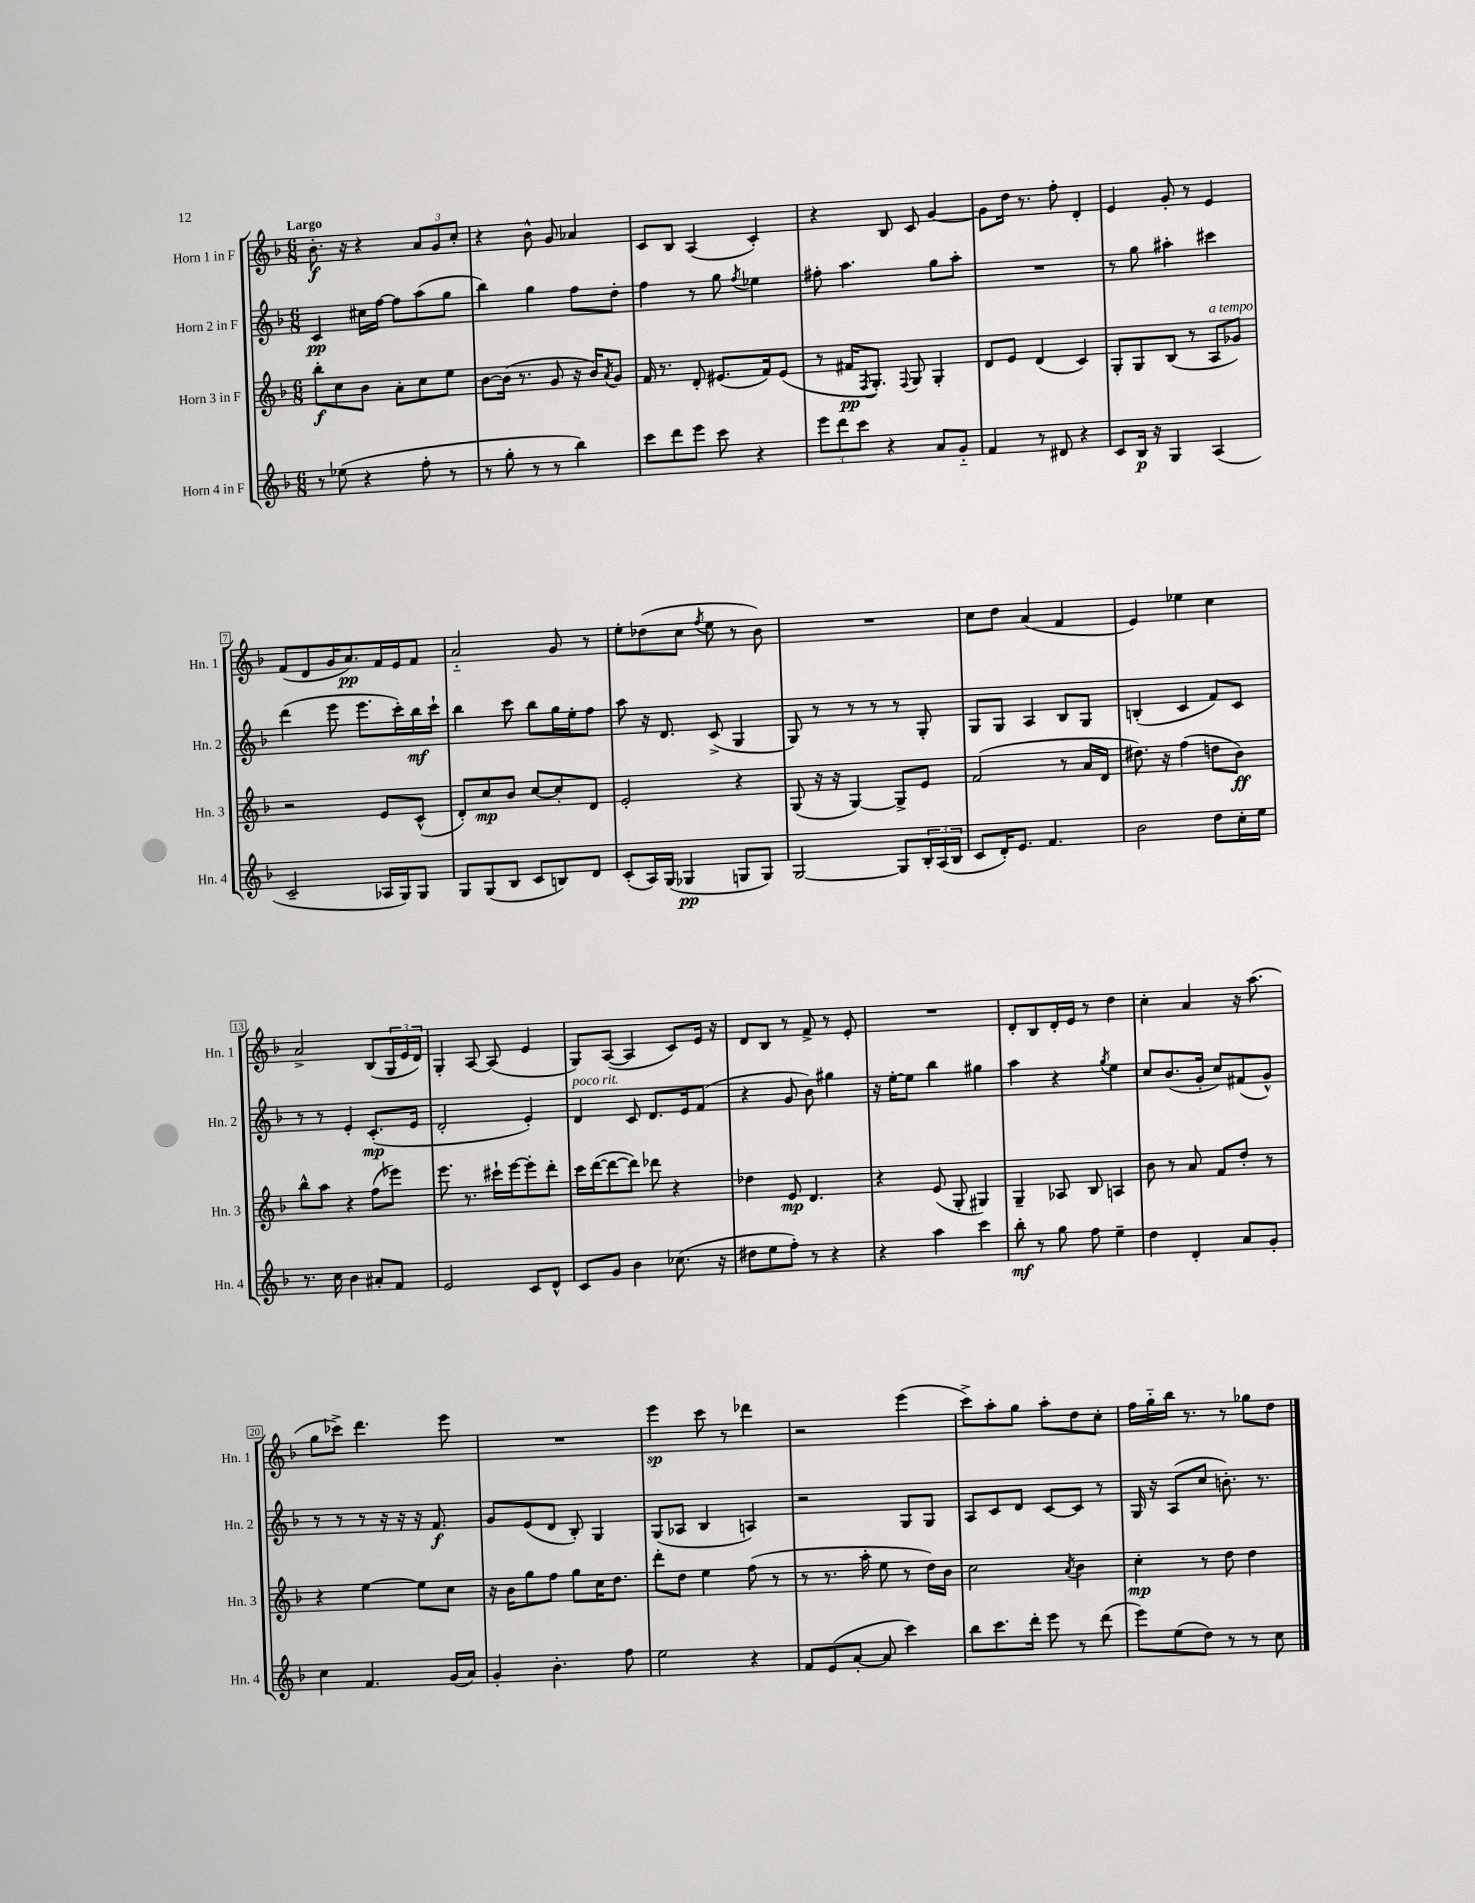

**kern	**kern	**kern	**kern
*staff4	*staff3	*staff2	*staff1
*clefG2	*clefG2	*clefG2	*clefG2
*k[b-]	*k[b-]	*k[b-]	*k[b-]
*M6/8	*M6/8	*M6/8	*M6/8
8r	8bb-'\L	4c/	8.b-'\
(8ee-\	8cc\	.	.
.	.	.	16r
4r	8b-\J	16cc#\LL	4r
.	.	[16ff\JJ	.
.	8a'\L	8ff\]L	.
8ff'\	8cc\	(8aa\	12a/L
.	.	.	12g/
8r	8ee\J	8gg\J	.
.	.	.	12cc'/J
=	=	=	=
8r	[8b-\L	4bb-\)	4r
8gg'\	(16b-\]Jk	.	.
.	8.r	.	.
8r	.	4gg\	8b-^^\
8r	8g/	.	8g/
4bb-\)	16r	8ff\L	4a-/
.	16b-/LK)	.	.
.	8qa/	.	.
.	8g/J	8dd'\J	.
=	=	=	=
8ccc\L	16f/	4ff\	8c/L
.	8.r	.	.
8ddd\	.	.	8B-/J
8eee\J	8d'/	8r	(4A/
8ccc\	(8.e#/L	8gg\	.
.	.	8qff/	.
4r	.	4ee-\	4c'/)
.	16f/k)	.	.
.	(8e#/J	.	.
=	=	=	=
12eee\L	8r	8ff#'\	4r
12ddd\	.	.	.
.	16f#/LK	4.aa\	.
12ccc\J	.	.	.
.	8qF/	.	.
.	8.G'/J)	.	.
4r	.	.	8B-/
.	8qqF/	.	.
.	8G/	.	8c/
8a/L	4G'/	8gg\L	[4g/
8g'~/J	.	8aa'\J	.
=	=	=	=
4f/	8d/L	2.r	8g\]L
.	8e/J	.	16dd\Jk
.	.	.	8.r
8r	(4d/	.	.
8d#/	.	.	8ff'\
4r	4c/)	.	4d'/
=	=	=	=
8c/L	8G'/L	8r	4e/
16B-/Jk	8G/	8gg\	.
16r	.	.	.
4G/	(8B-/J	4aa#'\	8g'/
.	8r	.	8r
(4A/	8A/L	4ccc#\	4e/
.	8g-/J)	.	.
=	=	=	=
2c~/	2r	(4ddd\	(8f/L
.	.	.	8d/
.	.	8eee\	16g/K
.	.	.	8.a/)
.	.	8.eee\L	.
16A-/LL	8e/L	.	16f/L
16G/J)	.	16ccc'\L)	16e/J
8G/J	(8c^^/J	16bb-\	8f/J
.	.	16ccc`\JJ	.
=	=	=	=
8G/L	8d'/L)	4bb-\	2a'~/
(8G/	8cc/	.	.
8B-/J	8b-/J	8ccc\	.
8c/L	[8cc/L	8bb-\L	.
8B/)	8cc'/]	16gg\L	8g/
.	.	16ee'\J	.
8d/J	8d/J	8ff\J	8r
=	=	=	=
(8c'/L	2e'/	8aa\	8ee'\L
16A/L)	.	16r	(8dd-\
(16G/JJ	.	8.d/	.
4G-/	.	.	8cc\J
.	.	.	8qff/
.	.	(8c^/	8ee\
8G/L	4r	4G/	8r
8G/J)	.	.	8b-\)
=	=	=	=
[2G/	(8G/	8G/)	2.r
.	16r	8r	.
.	16r	.	.
.	[4G/)	8r	.
.	.	8r	.
8G/]L	8G^/]L	8r	.
24B-'/L	8e/J	8G'/	.
(24A/	.	.	.
24B-/JJ	.	.	.
=	=	=	=
8c/L	(2f/	8G/L	8cc\L
16d'/K)	.	8G/J	8dd\J
8.e/J	.	.	.
.	.	4A/	(4a/
4.f/	.	.	.
.	8r	8B-/L	4f/
.	16a/LL	8G/J	.
.	16d/JJ	.	.
=	=	=	=
2b-\	8.dd#\)	(4B'/	4e/)
.	16r	.	.
.	(4ff\	4c/	4ee-\
8dd\L	8dd\L	8f/L)	4cc\
16cc'\L	8b-\J)	8c/J	.
16ee\JJ	.	.	.
=	=	=	=
8.r	8bb-^^\L	8r	2a^/
.	8aa\J	8r	.
16cc\	.	.	.
4b-\	4r	4e'/	.
8a#'/L	(8ff\L	(8.c'/L	(8B-/L
8f/J	8eee-\J)	.	24G/L
.	.	.	24e/
.	.	16e/Jk	.
.	.	.	24d/JJ)
=	=	=	=
2e/	8.eee\	2d'/	4G'/
.	8.r	.	.
.	.	.	[8A/
.	16ccc#`\LL	.	(8A/]
.	[16eee\J	.	.
8c/L	8eee'\]	4e'/)	4e/
8d^^/J	8ddd'\J	.	.
=	=	=	=
8c/L	16ccc\LL	4d/	8G/L)
.	([16ddd\J	.	.
8g/J	8ddd\_	.	([8A/J
4b-\	8ddd\]J)	8c/	4A/]
.	8ddd-\	8.d/L	.
(8.cc-\	4r	.	8c/L)
.	.	16e/k	.
.	.	(8f/J	16e/Jk
16r	.	.	16r
=	=	=	=
8dd#\L	4dd-\	4r	8d/L
8ee\	.	.	8B-/J
8ff'\J)	8e/	8g/	8r
8r	4.d/	8b-\)	8f^/
4r	.	4gg#\	8r
.	.	.	8e'/
=	=	=	=
4r	4r	16r	2.r
.	.	[16ee'\LK	.
.	.	8ee\]J	.
4aa\	(8e/	4bb-\	.
.	8G'/	.	.
4ccc\	4G#/)	4gg#\	.
=	=	=	=
8bb-'\	4G~/	4aa\	8d'/L
8r	.	.	8B-/
8gg\	8A-/	4r	16d'/L
.	.	.	16e/JJ
8ff\	8B-/	.	8r
.	.	8qgg/	.
4ee~\	4A/	4ee\	4dd\
=	=	=	=
4dd\	8b-\	8cc/L	4cc'\
.	8r	(8.b-/	.
4d'/	8a/	.	4a/
.	.	16g'/Jk	.
.	8f/L	8cc/L)	.
8a/L	8dd'/J	(8f#/	16r
.	.	.	(8.aa\
8g'/J	8r	8g^^/J)	.
=	=	=	=
4cc\	4r	8r	8gg\L
.	.	8r	8ccc-^\J)
4.f/	[4ee\	8r	4.ddd\
.	.	16r	.
.	.	16r	.
.	8ee\]L	16r	.
.	.	8.f/	.
(16g/LL	8cc\J	.	8eee\
16a/JJ)	.	.	.
=	=	=	=
4g'/	16r	8g/L	2.r
.	16b-\LK	.	.
.	8gg\	(8e/	.
4.b-'\	8ff\J	8d/J	.
.	8gg\L	8B-'/)	.
.	16cc\K	4G/	.
.	8.dd\J	.	.
8ff\	.	.	.
=	=	=	=
2ee\	8ddd'\L	(8G/L	4eee\
.	8dd\J	8A-/J	.
.	4ee\	4B-/	8ccc\
.	.	.	8r
4r	(8ff\	4A/)	4ddd-\
.	8r	.	.
=	=	=	=
8f/L	8r	2r	2r
(8e/	8.r	.	.
[8a'/J	.	.	.
.	16aa'\	.	.
8a/]	8ee\	.	.
4ccc\)	8r	8G/L	(4eee\
.	16dd\LL)	8G/J	.
.	16b-\JJ	.	.
=	=	=	=
8bb-\L	2cc\	8A/L	8ccc^\L)
8.ccc\	.	8c/	8aa'\
.	.	8d/J	8gg\J
16ddd'\Jk	.	.	.
8eee\	.	[8c/L	8aa'\L
.	8qa/	.	.
8r	4b-\	8c/]J	8dd\
(8ddd\	.	8r	8cc'\J
=	=	=	=
8eee\L)	4cc'\	16G/	16ff\LL
.	.	16r	16gg'~\
(8ee\	.	(8A/L	16bb-\JJ
.	.	.	8.r
8dd\J)	8r	8cc/J	.
8r	8dd\	8.b'\)	8r
8r	4dd\	.	8gg-\L
.	.	8.r	.
8cc\	.	.	8dd\J
==	==	==	==
*-	*-	*-	*-
